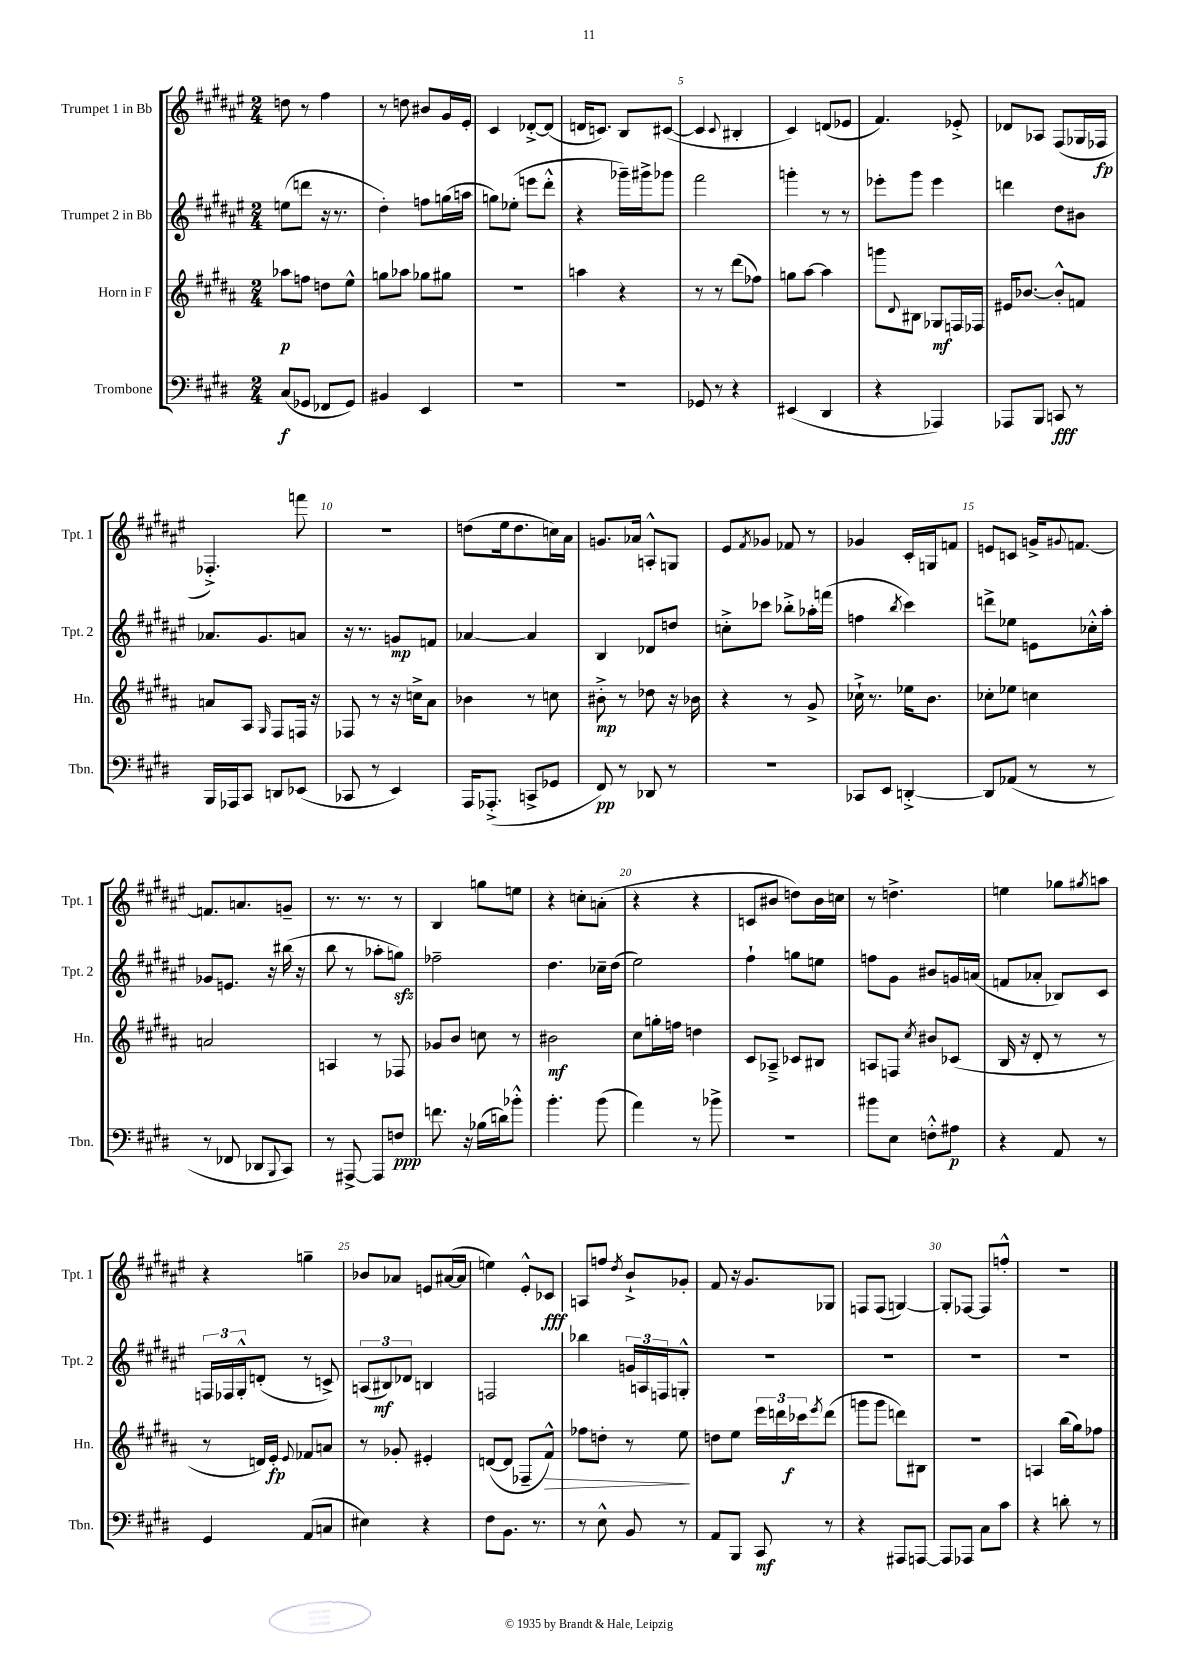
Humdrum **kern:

**kern	**kern	**kern	**kern
*staff4	*staff3	*staff2	*staff1
*clefF4	*clefG2	*clefG2	*clefG2
*k[f#c#g#d#]	*k[f#c#g#d#a#]	*k[f#c#g#d#a#e#]	*k[f#c#g#d#a#e#]
*M2/4	*M2/4	*M2/4	*M2/4
(8C#/L	8aa-\L	(8ee\L	8dd\
8GG-/J	8ff\J	8ddd\J	8r
8FF-/L	8dd\L	16r	4ff#\
.	.	8.r	.
8GG-/J)	8ee^^\J	.	.
=	=	=	=
4BB#/	8gg\L	4dd#'\)	8r
.	8aa-\J	.	8dd\
4EE/	8gg-\L	8ff\L	8b#/L
.	8gg#\J	(16gg\L	16g#/L
.	.	16aa\JJ	16e#'/JJ
=	=	=	=
2r	2r	8gg\L)	4c#/
.	.	(8ee-'\J	.
.	.	8eee\L	[8d-'^/L
.	.	8ddd#'^^\J	(8d-/]J
=	=	=	=
2r	4aa\	4r	16d/LK
.	.	.	8.c/J)
.	4r	16ggg-~\LL)	8B/L
.	.	16ggg#^\J	.
.	.	8ggg-\J	([8c#/J
=	=	=	=
8GG-/	8r	2fff#\	4c#/]
8r	8r	.	.
.	.	.	8qqc#/
4r	(8ddd#\L	.	4B#'/
.	8ff-\J)	.	.
=	=	=	=
(4EE#/	8gg\L	4ggg'\	4c#/)
.	[8aa#\J	.	.
4DD#/	4aa#\]	8r	(8d/L
.	.	8r	8e-/J
=	=	=	=
4r	8ggg\L	8eee-'\L	4.f#/)
.	8qqd#/	.	.
.	8B#\J	8ggg#\J	.
4AAA-/)	8G-/L	4eee-\	.
.	16F/L	.	8e-'^/
.	16F-/JJ	.	.
=	=	=	=
8AAA-/L	16e#/LK	4ddd\	8d-/L
.	[8.b-/J	.	.
8BBB/J	.	.	8A-/J
8CC/	8b-'^^/]L	8dd#\L	(8F#/L
8r	8f/J	8b#\J	16G-/L
.	.	.	16F-/JJ
=	=	=	=
16BBB/LL	8a/L	8.a-/L	4.F-'^/)
16AAA-/J	.	.	.
8CC#/J	8A#/J	.	.
.	.	8.g#/	.
.	16qqG#/	.	.
8DD/L	8F#/L	.	.
(8EE-/J	16F/Jk	8a/J	8fff\
.	16r	.	.
=	=	=	=
8CC-/	8F-/	16r	2r
.	.	8.r	.
8r	8r	.	.
4EE/)	16r	8g/L	.
.	16cc^\LK	.	.
.	8a#\J	8f/J	.
=	=	=	=
16AAA/LK	4b-\	[4a-/	(8dd\L
(8.AAA-'^/J	.	.	.
.	.	.	16ee#\k
.	.	.	8.dd\
8CC^/L	8r	4a-/]	.
8GG-/J	8cc\	.	16cc\L)
.	.	.	16a#\JJ
=	=	=	=
8FF#/)	8b#'^\	4B/	8.g/L
8r	8r	.	.
.	.	.	16a-/Jk
8DD-/	8dd-\	8d-/L	8A'^^/L
8r	16r	8dd/J	8G/J
.	16b-\	.	.
=	=	=	=
2r	4r	8cc'^\L	8e#/L
.	.	.	8qf#/
.	.	8ccc-\J	8g-/J
.	8r	8bb-'^\L	8f-/
.	8g#^/	16aa-'\L	8r
.	.	(16fff\JJ	.
=	=	=	=
8CC-/L	16cc-`^\	4ff\	4g-/
.	8.r	.	.
8EE/J	.	.	.
.	.	8qbb/	.
[4DD'^/	16ee-\LK	4ccc#\)	16c#'/LL
.	8.b\J	.	16G/J
.	.	.	8f/J
=	=	=	=
8DD/]L	8cc-'\L	8ddd^\L	8e/L
(8AA-/J	8ee-\J	8ee-\J	8c/J
8r	4cc\	8e\L	16g^/LK
.	.	.	8qqg#/
.	.	.	[8.f/J
8r	.	16cc-'^^\L	.
.	.	16aa#'\JJ	.
=	=	=	=
8r	2a/	8g-/L	8.f/]L
8FF-/	.	8.e/J	.
.	.	.	8.a/
8DD-/L	.	.	.
.	.	16r	.
8qqBBB/	.	.	.
8CC#/J)	.	(16bb#\	8g~/J
.	.	16r	.
=	=	=	=
8r	4A/	8bb\	8.r
[8AAA#^/	.	8r	.
.	.	.	8.r
8AAA#/]L	8r	8aa-'\L	.
8F/J	8F-/	8gg\J)	8r
=	=	=	=
8.f\	8g-/L	2ff-~\	4B/
.	8b/J	.	.
16r	.	.	.
(16B-\LL	8cc\	.	8gg\L
16d\J)	.	.	.
8b-'^^\J	8r	.	8ee\J
=	=	=	=
4.b'\	2b#\	4.dd#\	4r
.	.	.	8cc'\L
(8b\	.	16cc-~\LL	(8a'\J
.	.	(16dd#\JJ	.
=	=	=	=
4a\)	8cc#\L	2ee#\)	4r
.	16gg'\L	.	.
.	16ff\JJ	.	.
8r	4dd\	.	4r
8b-^\	.	.	.
=	=	=	=
2r	8c#/L	4ff#`\	8c/L
.	8A-~^/J	.	8b#/J
.	8c-/L	8gg\L	8dd\L)
.	8B#/J	8ee\J	16b#\L
.	.	.	16cc\JJ
=	=	=	=
8b#\L	8A/L	8ff\L	8r
8E\J	8F/J	8g#\J	4.dd^\
.	8qcc#/	.	.
8F'^^\L	8b#/L	8b#/L	.
8A#\J	(8c-/J	16g/L	.
.	.	(16a/JJ	.
=	=	=	=
4r	16B/	8f/L	4ee\
.	16r	.	.
.	8d#'/	8a-'/J	.
8AA/	8r	8B-/L)	8gg-\L
.	.	.	8qgg#/
8r	8r	8c#/J	8aa\J
=	=	=	=
4GG#/	8r	24F/LL	4r
.	.	24F-/	.
.	.	24G#'^^/J	.
.	16d/LL)	(8d'/J	.
.	16e'/JJ	.	.
.	8qqe/	.	.
(8AA/L	8f-/L	8r	4gg~\
8C/J	8a/J	8c^/)	.
=	=	=	=
4E#\)	8r	(12A/L	8b-/L
.	.	12B#/)	.
.	8g-'/	.	8a-/J
.	.	12d-/J	.
4r	4e#'/	4B/	8e/L
.	.	.	([16a#/L
.	.	.	16a#/]JJ
=	=	=	=
8F#\L	([8d/L	2F/	4ee\)
8.BB\J	8d/]J	.	.
.	8F-~/L	.	8e#'^^/L
8.r	.	.	.
.	8f#^^/J)	.	8c-/J
=	=	=	=
8r	8ff-\L	4bb-\	8A/L
8E^^\	8dd'\J	.	8ff/J
.	.	.	8qdd#/
8BB/	8r	24g/LL	8b`^/L
.	.	24A/	.
.	.	24F/J	.
8r	8ee\	8G'^^/J	8g-'/J
=	=	=	=
8AA/L	8dd\L	2r	8f#/
8BBB/J	8ee\J	.	16r
.	.	.	8.g#/L
8CC#/	24eee\LL	.	.
.	24ddd\	.	.
.	24ccc-\J	.	.
.	8qeee/	.	.
8r	(8ddd\J	.	8G-/J
=	=	=	=
4r	8ggg\L	2r	8F/L
.	8ggg\J	.	(8F/J
8AAA#/L	8ddd\L)	.	[4G/)
[8AAA/J	8B#\J	.	.
=	=	=	=
8AAA/]L	2r	2r	8G'/]L
8AAA-/J	.	.	[8F-/J
8C#\L	.	.	8F-/]L
8c#\J	.	.	8ff'^^/J
=	=	=	=
4r	4A/	2r	2r
8d'\	(16bb\LL	.	.
.	16gg#\J)	.	.
8r	8ff-\J	.	.
==	==	==	==
*-	*-	*-	*-
